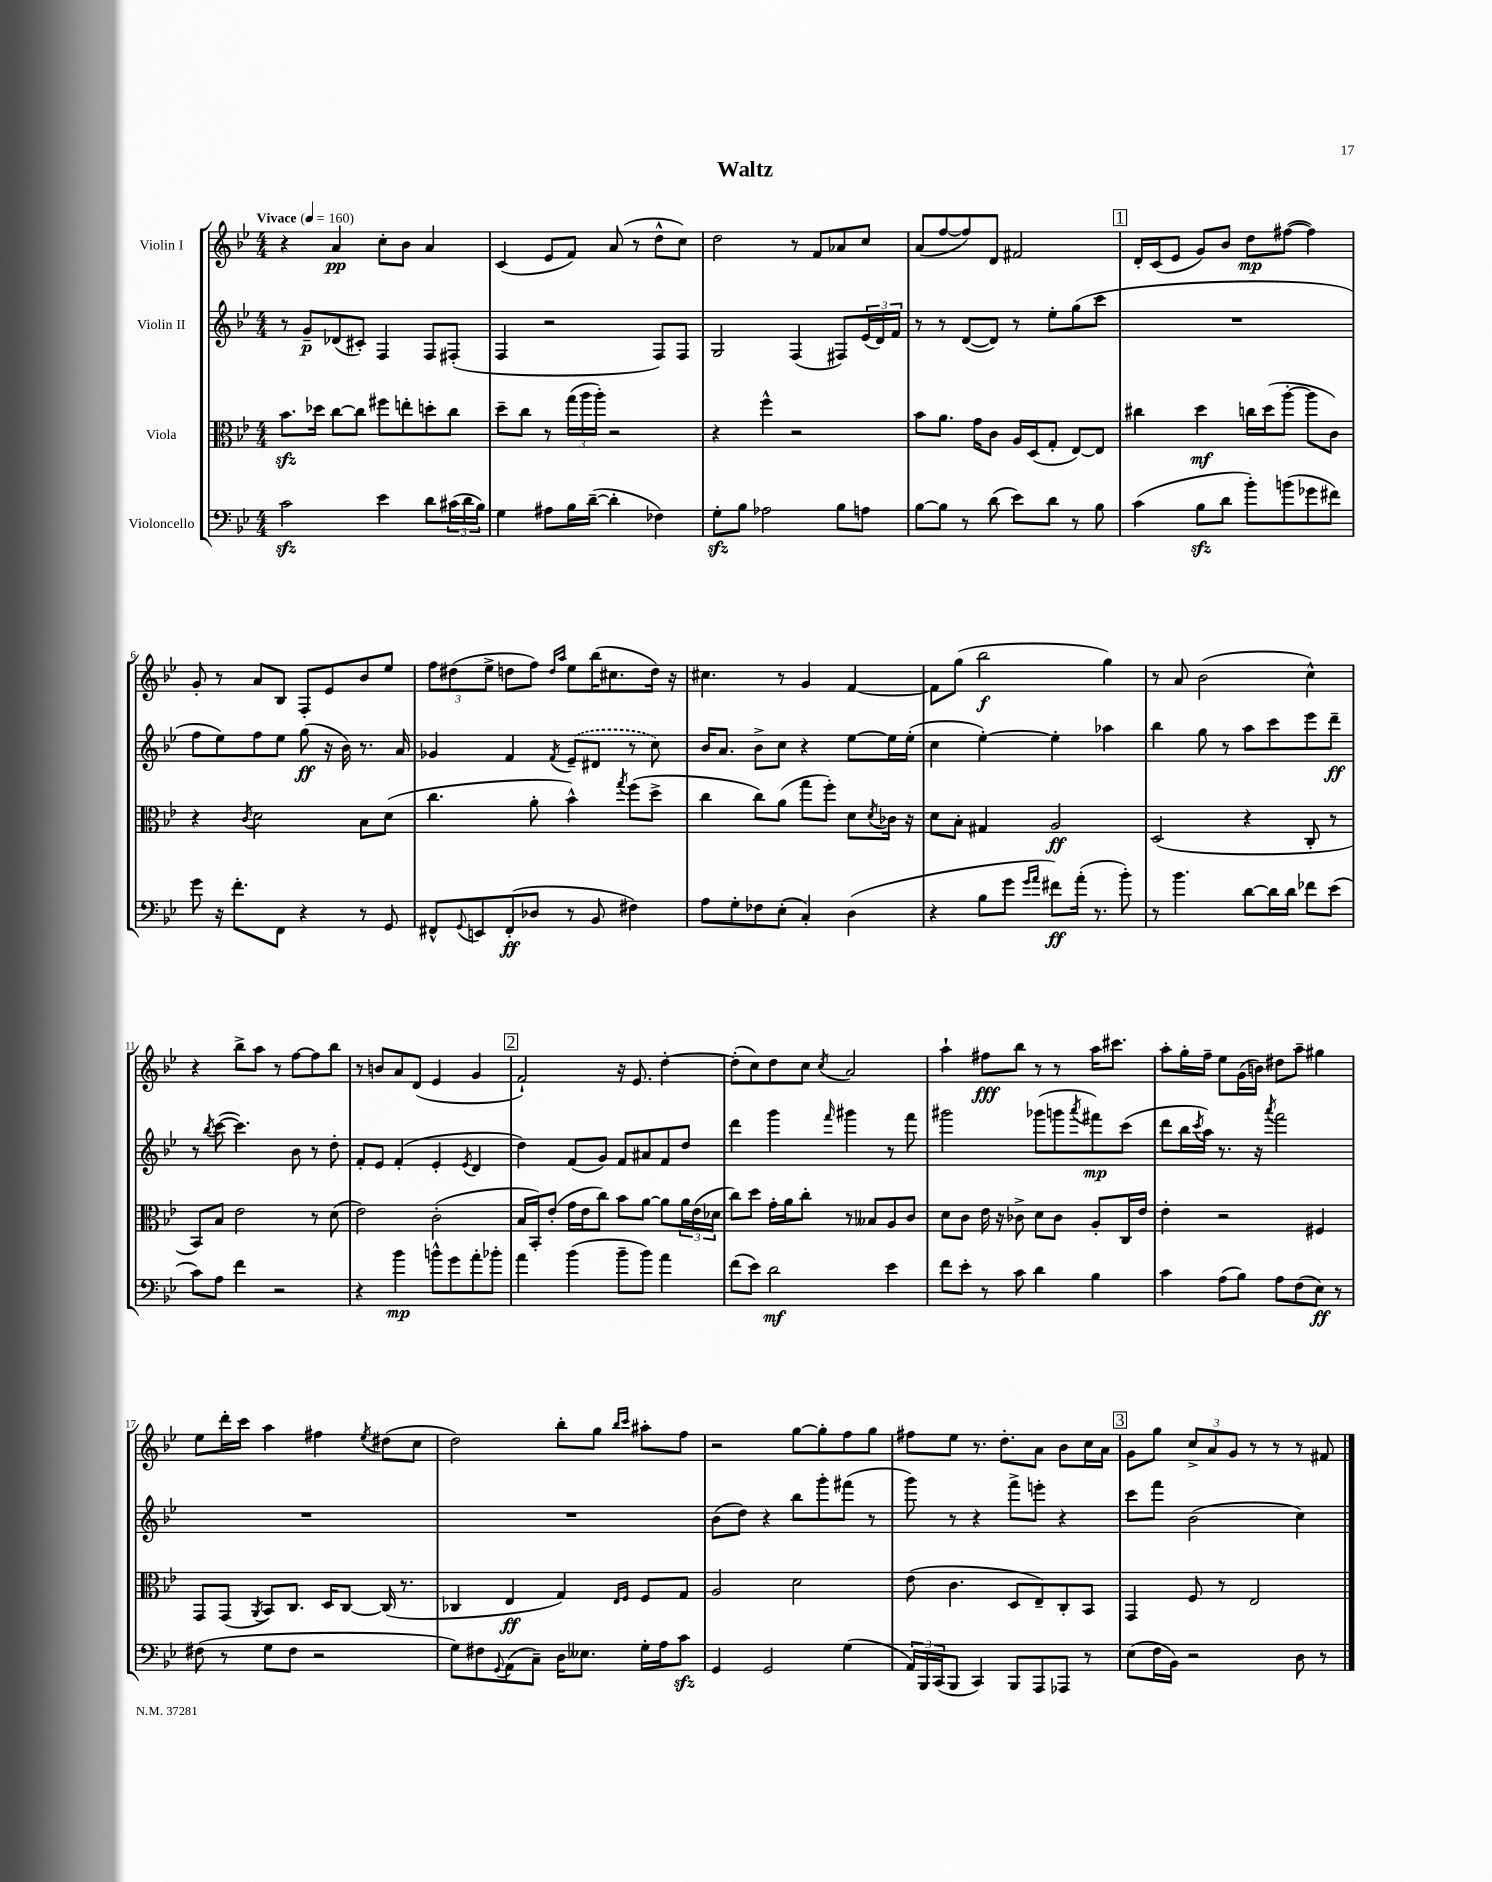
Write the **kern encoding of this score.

**kern	**kern	**kern	**kern
*staff4	*staff3	*staff2	*staff1
*clefF4	*clefC3	*clefG2	*clefG2
*k[b-e-]	*k[b-e-]	*k[b-e-]	*k[b-e-]
*M4/4	*M4/4	*M4/4	*M4/4
*MM160	*MM160	*MM160	*MM160
2c\	8.b-\L	8r	4r
.	.	8g~/L	.
.	16dd-\Jk	.	.
.	[8cc\L	(8d-/	4a/
.	8cc\]J	8c#'/J)	.
4e-\	8ff#\L	4F/	8cc'\L
.	8ee'\	.	8b-\J
8d\L	8dd'\	8F/L	4a/
(24c#\L	8cc\J	(8F#'/J	.
24d\	.	.	.
24B-\JJ)	.	.	.
=	=	=	=
4G\	8dd~\L	4F/	(4c/
.	8cc\J	.	.
8A#\L	8r	2r	8e-/L
16B-\L	(24gg\LL	.	8f/J)
.	24aa\	.	.
([16d~\JJ	.	.	.
.	24aa'\JJ)	.	.
4d'\]	2r	.	(8a/
.	.	.	8r
4F-\)	.	8F/L)	8dd^^\L
.	.	8F/J	8cc\J)
=	=	=	=
8G'\L	4r	2G/	2dd\
8B-\J	.	.	.
2A-\	4ff^^\	.	.
.	2r	(4F/	8r
.	.	.	8f/L
8B-\L	.	8F#/L)	8a-/
8A\J	.	(24e-/L	8cc/J
.	.	24d/)	.
.	.	24f/JJ	.
=	=	=	=
[8B-\L	8b-\L	8r	(8a/L
8B-\]J	8.a\J	8r	[8ff/
8r	.	([8d/L	8ff/])
.	16g\LK	.	.
(8d\	8c\J	8d/]J)	8d/J
8e-\L)	16A/LL	8r	2f#/
.	(16D/J	.	.
8d\J	8G'/J	8ee-'\L	.
8r	[8E-/L)	(8gg\	.
8B-\	8E-/]J	8ccc\J	.
=	=	=	=
(4c\	4cc#\	1r	16d'/LL
.	.	.	(16c/J
.	.	.	8e-/J
8B-\L	4dd\	.	8g/L)
8d\J	.	.	8b-/J
8b-'\L)	16cc\LL	.	8dd\L
.	(16dd\J	.	.
(8b\	[8aa'\J	.	([8ff#\J
8g-\	8aa\]L	.	4ff#\])
8f#\J)	8c\J)	.	.
=	=	=	=
8g\	4r	8ff\L	8g'/
16r	.	8ee-\)	8r
8.f'\L	.	.	.
.	8qc/	.	.
.	2d\	8ff\	8a/L
8FF\J	.	8ee-\J	8B-/J
4r	.	(8gg\	8F'/L
.	.	16r	8e-/
.	.	16b-\)	.
8r	8B-\L	8.r	8b-/
8GG/	(8d\J	.	8ee-/J
.	.	16a/	.
=	=	=	=
8FF#^^/L	4.cc\	4g-/	12ff\L
.	.	.	(12dd#\
8qqGG/	.	.	.
8EE/	.	.	.
.	.	.	12ee-^\J
(8FF#'/	.	4f/	8dd\L
8D-/J	8a'\	.	8ff\J)
.	.	.	16qqdd/LL
.	.	8qf/	16qqaa/JJ
8r	4b-^^\)	(8e-~/L	8ee-\L
8BB-/	.	8d#/J	(16bb-\K
.	.	.	8.cc#\
.	8qgg/	.	.
4F#\)	(8ff\L	8r	.
.	8dd^\J	8cc\)	16dd\Jk)
.	.	.	16r
=	=	=	=
8A\L	4cc\	16b-/LK	4.cc#\
.	.	8.a/J	.
8G'\	.	.	.
8F-\	8cc\L)	8b-^\L	.
(8E-'\J	(8a\J	8cc\J	8r
4C'/)	8gg\L	4r	4g/
.	8ff'\J)	.	.
(4D\	8d\L	[8ee-\L	[4f/
.	8qd/	.	.
.	16c-\Jk	16ee-\]L	.
.	16r	(16ee-'\JJ	.
=	=	=	=
4r	8d\L	4cc\	8f\]L
.	8B-'\J	.	(8gg\J
8B-\L	4G#/	[4ee-'\)	2bb-\
8g\J	.	.	.
16qqg/LL	.	.	.
16qqa/JJ	.	.	.
8f#\L)	2A/	4ee-'\]	.
(16a'\Jk	.	.	.
8.r	.	.	.
.	.	4aa-\	4gg\)
8b-'\)	.	.	.
=	=	=	=
8r	(2D/	4bb-\	8r
4.b-\	.	.	8a/
.	.	8gg\	(2b-\
.	.	8r	.
[8d\L	4r	8aa\L	.
16d\]L	.	8ccc\	.
16d\JJ	.	.	.
8f-\L	8C'/	8eee-\	4cc^^\)
(8e-\J	8r	8ddd~\J	.
=	=	=	=
8c\L)	8BB-/L)	8r	4r
.	.	8qbb-/	.
8A\J	8B-/J	([8ccc\	.
4f\	2e-\	4.ccc\])	8bb-^\L
.	.	.	8aa\J
2r	.	.	8r
.	.	8b-\	[8ff\L
.	8r	8r	8ff\]
.	(8d\	8dd'\	8bb-\J
=	=	=	=
4r	2e-\)	8f'/L	8r
.	.	8e-/J	8b/L
4b-\	.	(4f'/	8a/
.	.	.	(8d/J
8b^^\L	(2c'\	4e-'/	4e-/
8g\	.	.	.
.	.	8qe-/	.
8a'\	.	4d/	4g/
8b-'\J	.	.	.
=	=	=	=
4a\	16B-/LL	4dd\)	2f`/)
.	16BB-'/J)	.	.
.	(8e-'/J	.	.
(4b-\	16g\LL	(8f/L	.
.	16e-\J	.	.
.	8cc\J)	8g/J)	.
8b-~\L	8b-\L	8f/L	16r
.	.	.	8.e-/
8b-\J)	[8a\J	8a#/	.
4a\	8a\]L	8f/	[4dd'\
.	24a\L	8dd/J	.
.	(24e-\	.	.
.	24d-\JJ	.	.
=	=	=	=
(8f\L	8cc\L)	4ddd\	(8dd'\]L
8e-\J)	8dd\J	.	8cc\)
2d\	16g'\LL	4ggg\	8dd\
.	16a\J	.	.
.	8cc'\J	.	8cc\J
.	.	16qqfff/	8qcc/
.	8r	4ggg#\	2a/
.	8B--/L	.	.
4e-\	8A/	8r	.
.	8c/J	8fff\	.
=	=	=	=
8f\L	8d\L	2ggg#\	4aa`\
8e-'\J	8c\J	.	.
8r	16e-\	.	8ff#\L
.	16r	.	.
8c\	8c-^\	.	8bb-\J
4d\	8d\L	(8ggg-\L	8r
.	8c-\J	8ggg\	8r
.	.	8qaaa/	.
4B-\	8A'/L	8fff#\)	16aa\LK
.	.	.	8.ccc#\J
.	16C/L	(8ccc\J	.
.	16e-/JJ	.	.
=	=	=	=
4c\	4e-'\	8ddd\L	8aa'\L
.	.	16bb-\L	16gg'\L
.	.	8qccc/	.
.	.	16aa\JJ)	16ff~\JJ
(8A\L	2r	8.r	8ee-\L
8B-\J)	.	.	(16g\L
.	.	16r	16b\JJ)
.	.	8qaaa/	.
8A\L	.	2fff\	8dd#\L
(8F\	.	.	8aa~\J
8E-\J)	4F#/	.	4gg#\
8r	.	.	.
=	=	=	=
(8F#\	8GG/L	1r	8ee-\L
8r	(8GG/J	.	16ddd'\L
.	.	.	16ccc\JJ
.	8qAA/	.	.
8G\L	8BB-/L)	.	4aa\
8F#\J	8.C/J	.	.
2r	.	.	4ff#\
.	16D/LK	.	.
.	[8C/J	.	.
.	.	.	8qee-/
.	(16C/]	.	(8dd#\L
.	8.r	.	.
.	.	.	8cc\J
=	=	=	=
8G\L)	4C-/	1r	2dd\)
8F#\	.	.	.
8qqGG/	.	.	.
(8AA\	4E-/	.	.
8C~\J)	.	.	.
16D\LK	4G/)	.	8bb-'\L
8.E--\J	.	.	.
.	.	.	8gg\J
.	16qqE-/LL	.	16qqbb-/LL
.	16qqF/JJ	.	16qqccc/JJ
16G'\LL	8F/L	.	8aa#'\L
16A\J	.	.	.
8c\J	8G/J	.	8ff\J
=	=	=	=
4GG/	2A/	(8b-\L	2r
.	.	8dd\J)	.
2GG/	.	4r	.
.	2d\	8bb-\L	[8gg\L
.	.	8ggg'\	8gg'\]
(4G\	.	(8fff#\J	8ff\
.	.	8r	8gg\J
=	=	=	=
24AA/LL)	(8e-\	8ggg\)	8ff#\L
24BBB-/	.	.	.
(24CC/J	.	.	.
8BBB-/J	4.c\	8r	8ee-\J
4CC/)	.	4r	8.r
.	.	.	8.dd'\L
8BBB-/L	8D/L	8fff^\L	.
8AAA/	8E-~/)	8eee'\J	8a\J
8AAA-/J	8C'/	4r	8b-\L
8r	8BB-/J	.	16cc\L
.	.	.	16a\JJ
=	=	=	=
(8E-\L	4GG/	8ccc\L	8g\L
16F\L	.	8fff\J	8gg\J
16BB-\JJ)	.	.	.
2r	8F/	(2b-\	12cc^/L
.	.	.	12a/
.	8r	.	.
.	.	.	12g/J
.	2E-/	.	8r
.	.	.	8r
8D\	.	4cc\)	8r
8r	.	.	8f#/
==	==	==	==
*-	*-	*-	*-
